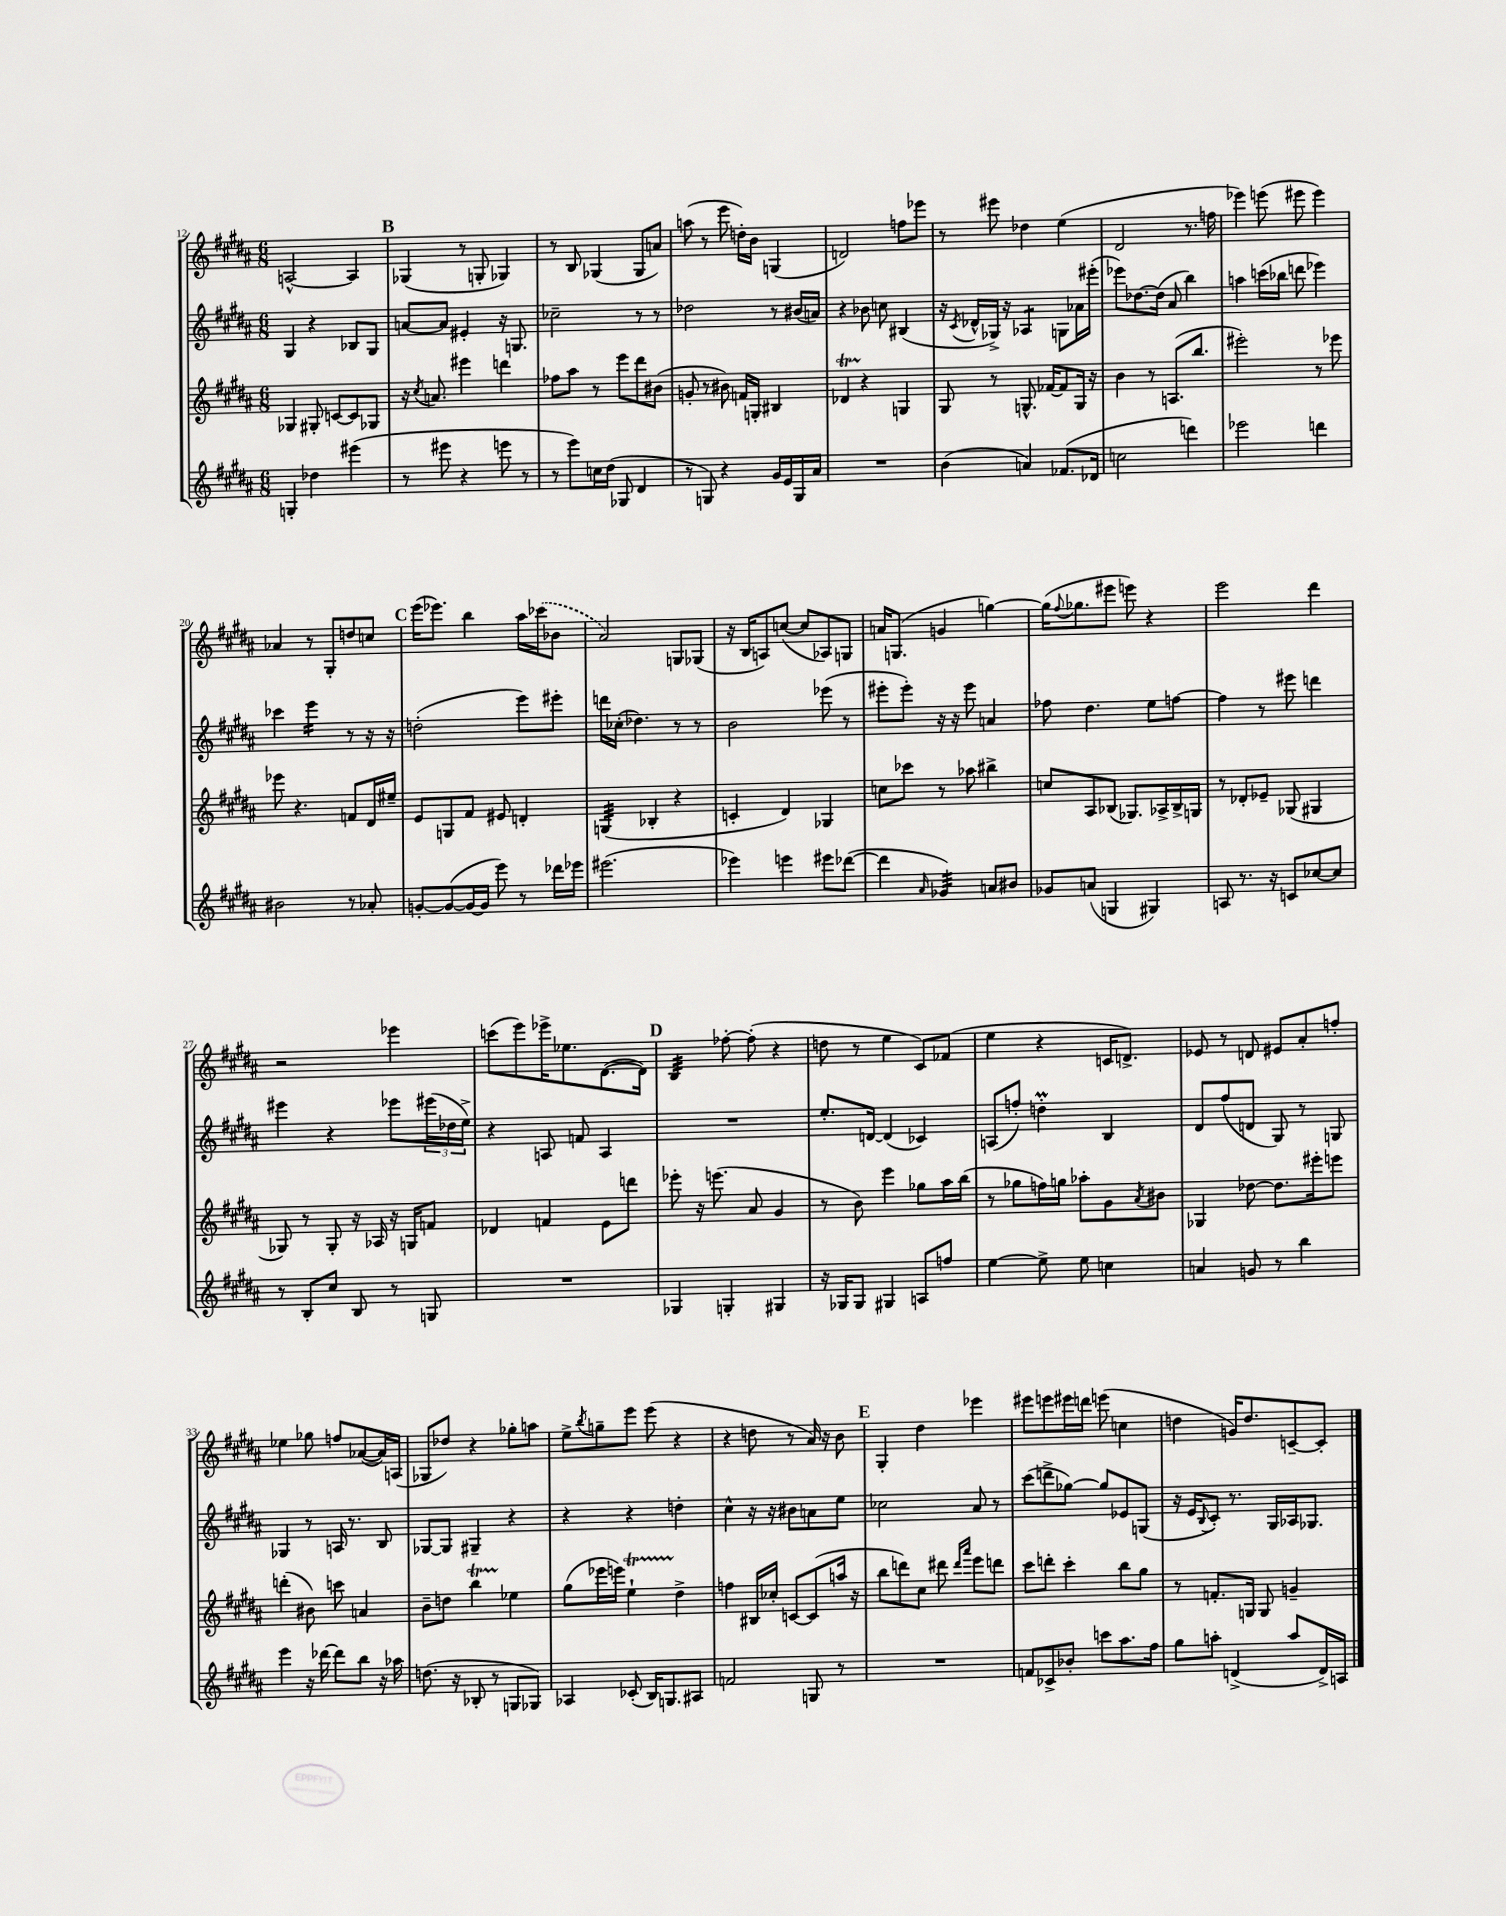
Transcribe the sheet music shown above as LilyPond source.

<<
\new StaffGroup <<
\new Staff = "s0" {
    \clef treble \key b \major \numericTimeSignature \time 6/8
    a2~-^ a4 |
    \mark \markup { \bold "B" } ges4( r8 g8-. ges4) |
    r8 b8 ges4( ges8 a'8) |
    a''8( r8 e'''8 d''16-.) b'16 g4( |
    d'2) f''8 ees'''8 |
    r8 eis'''8 des''4 e''4( |
    dis'2 r8. f''16 |
    ees'''4) e'''8( eis'''8 eis'''4) |
    aes'4 r8 gis8-. d''8 c''8 |
    \mark \markup { \bold "C" } e'''16( ees'''8.) b''4 ais''16 \once \slurDashed ces'''16( bes'8 |
    ais'2) g8 ges8( |
    r16 b16 a8) c''8~( c''8 aes8) g8 |
    a'16 g8.( g'4 g''4~) |
    g''16( \appoggiatura { fis''8 } ges''8. eis'''8 e'''8) r4 |
    e'''2 dis'''4 |
    r2 ees'''4 |
    c'''8( e'''8) ees'''16-> ees''8. dis'8.~( dis'16) |
    \mark \markup { \bold "D" } b4:32 fes''8~-. fes''8-.( r4 |
    d''8 r8 e''4 cis'8) fes'8( |
    e''4 r4 c'16 d'8.->) |
    ees'8 r8 d'8 eis'8 ais'8-. f''8-. |
    ees''4 ges''8 f''8 aes'8~( aes'16) a16( |
    ges8 des''8) r4 ges''8-. a''8 |
    e''8-> \acciaccatura { b''8 } g''8-- e'''8 e'''8( r4 |
    r4 d''8 r8 ais'16) r16 b'8 |
    \mark \markup { \bold "E" } gis4-. dis''4 ees'''4 |
    eis'''8 e'''8 eis'''16 d'''16 e'''8( c''4 |
    d''4 g'16) d''8. c'8~-- c'8-. \bar "|." |
}
\new Staff = "s1" {
    \clef treble \key b \major \numericTimeSignature \time 6/8
    gis4 r4 bes8 gis8 |
    \mark \markup { \bold "B" } a'8~ a'8 eis'4-. r16 g8. |
    ces''2-- r8 r8 |
    des''2 r8 bis'16( a'16) |
    r4 bes'8 c''8 bis4( |
    r16 \acciaccatura { cis'8 } des'16-^ ges16->) r16 aes4:8 g8 aes'16 eis'''16-.( |
    ees'''8) des''8.~ des''16( ais'8 b''4) |
    a''4 c'''16( bes''16 d'''8 ees'''4) |
    ces'''4 e'''4:16 r8 r16 r16 |
    \mark \markup { \bold "C" } d''2-.( e'''8) eis'''8-. |
    d'''16 ces''16-.( des''4.) r8 r8 |
    b'2 ees'''8( r8 |
    eis'''8-. eis'''8-.) r16 r16 eis'''8 a'4 |
    fes''8 dis''4. e''8 f''8~ |
    f''4 r8 eis'''8 d'''4 |
    eis'''4 r4 ees'''8 \tuplet 3/2 { eis'''16( des''16 e''16->) } |
    r4 a8 f'8 a4 |
    \mark \markup { \bold "D" } R2. |
    e''8.-. d'16~ d'4( ces'4) |
    a8( f''8-.) d''4-.\prall b4 |
    dis'8 fis''8( d'8 gis8) r8 g8 |
    ges4 r8 a16 r8. b8 |
    ges8~ ges8 gis4-- r4 |
    r4 r4 d''4-. |
    cis''4-^ r16 r16 bis'8 a'8 e''8 |
    \mark \markup { \bold "E" } ces''2 ais'8 r8 |
    cis'''8( d'''8-> ges''8~) ges''8 ees'8 g8( |
    r16 e'16 \appoggiatura { b8 } cis'8-.) r8. gis16 aes16 ges8. \bar "|." |
}
\new Staff = "s2" {
    \clef treble \key b \major \numericTimeSignature \time 6/8
    ges4 gis8-. c'8~ c'8 ges8 |
    \mark \markup { \bold "B" } r16 \acciaccatura { cis''8 } a'8. eis'''4 d'''4 |
    fes''8 ais''8 r8 e'''8 dis'''8 bis'8( |
    g'8-. r8 bis'8) f'16 g16-. bis4 |
    des'4\startTrillSpan r4\stopTrillSpan g4 |
    gis8 r8 g8.-^ fes'16~ fes'8 g16 r16 |
    b'4 r8 a8.( b''8. |
    eis'''2-.) r8 ees'''8 |
    ees'''8 r4. f'8 dis'16 eis''16-- |
    \mark \markup { \bold "C" } e'8 g8 fis'8 eis'8 d'4-. |
    g4:32( bes4-. r4 |
    c'4-. dis'4) ges4 |
    c''8 ces'''8 r8 aes''8 bis''4-> |
    c''8 ais8 bes8( ges8.) aes16-> bes16-> g16 |
    r8 des'8-. ees'8-- ges8( gis4 |
    ges8) r8 ges8-. r16 aes16 r16 g16 f'8 |
    des'4 f'4 e'8 d'''8 |
    \mark \markup { \bold "D" } ees'''8-. r16 e'''8.( ais'8 gis'4 |
    r8 b'8) e'''4 ges''8 ais''16 b''16( |
    r8 ges''8 f''16) g''16 aes''8-. gis'8 \acciaccatura { ais'8 } bis'8 |
    ges4 des''8~ des''8. eis'''16-. e'''8 |
    d'''4-.( bis'8) c'''8 a'4 |
    b'8-- d''8 b''4\startTrillSpan ees''4\stopTrillSpan |
    gis''8( ees'''16 e'''16) e''4-!\startTrillSpan dis''4->\stopTrillSpan |
    f''4 bis16 ces''16-. c'8~ c'8( a''16 r16 |
    \mark \markup { \bold "E" } b''8 d'''8) cis''8 dis'''8 \grace { dis'''16 ais'''16 } e'''8 d'''8 |
    cis'''8 d'''8-. cis'''4-. b''8 gis''8 |
    r8 f'8.-. g16 g8 g'4-- \bar "|." |
}
\new Staff = "s3" {
    \clef treble \key b \major \numericTimeSignature \time 6/8
    g4-. des''4 eis'''4( |
    \mark \markup { \bold "B" } r8 eis'''8 r4 e'''8 r8 |
    r8 e'''8) c''16 dis''16( ges8 dis'4 |
    r8 g8) r4 gis'16 e'16 g16 ais'16 |
    R2. |
    b'4( a'4) fes'8.( des'16 |
    c''2 d'''4) |
    ees'''2 d'''4 |
    bis'2 r8 aes'8-. |
    \mark \markup { \bold "C" } g'8~-. g'8~( g'16~ g'16 e'''8) r8 des'''16 ees'''16 |
    eis'''2.( |
    ees'''4) e'''4 eis'''8 des'''8~( |
    des'''4 \grace { ais'16 } ges'4:32) a'8 bis'8 |
    ges'8 a'8( g4 gis4) |
    a8 r8. r16 c'8 ces''8~ ces''8 |
    r8 b8-. cis''8 b8 r8 g8 |
    R2. |
    \mark \markup { \bold "D" } ges4 g4-. gis4 |
    r16 ges16 ges8 gis4 a8 f''8 |
    e''4~ e''8-> e''8 c''4 |
    a'4 g'8 r8 b''4 |
    e'''4 r16 des'''16~ des'''8 b''8 r16 aes''16 |
    d''8.( r16 bes8-. r8 g8 ges8) |
    aes4 ces'8-.( b16) g8. ais8 |
    f'2 g8 r8 |
    \mark \markup { \bold "E" } R2. |
    f'8 ces'8-> bes'8-. c'''8 ais''8. fis''16 |
    gis''8 a''8-. d'4->( a''8 d'16->) a16 \bar "|." |
}
>>
>>
\layout { \context { \Score currentBarNumber = #12 } }
